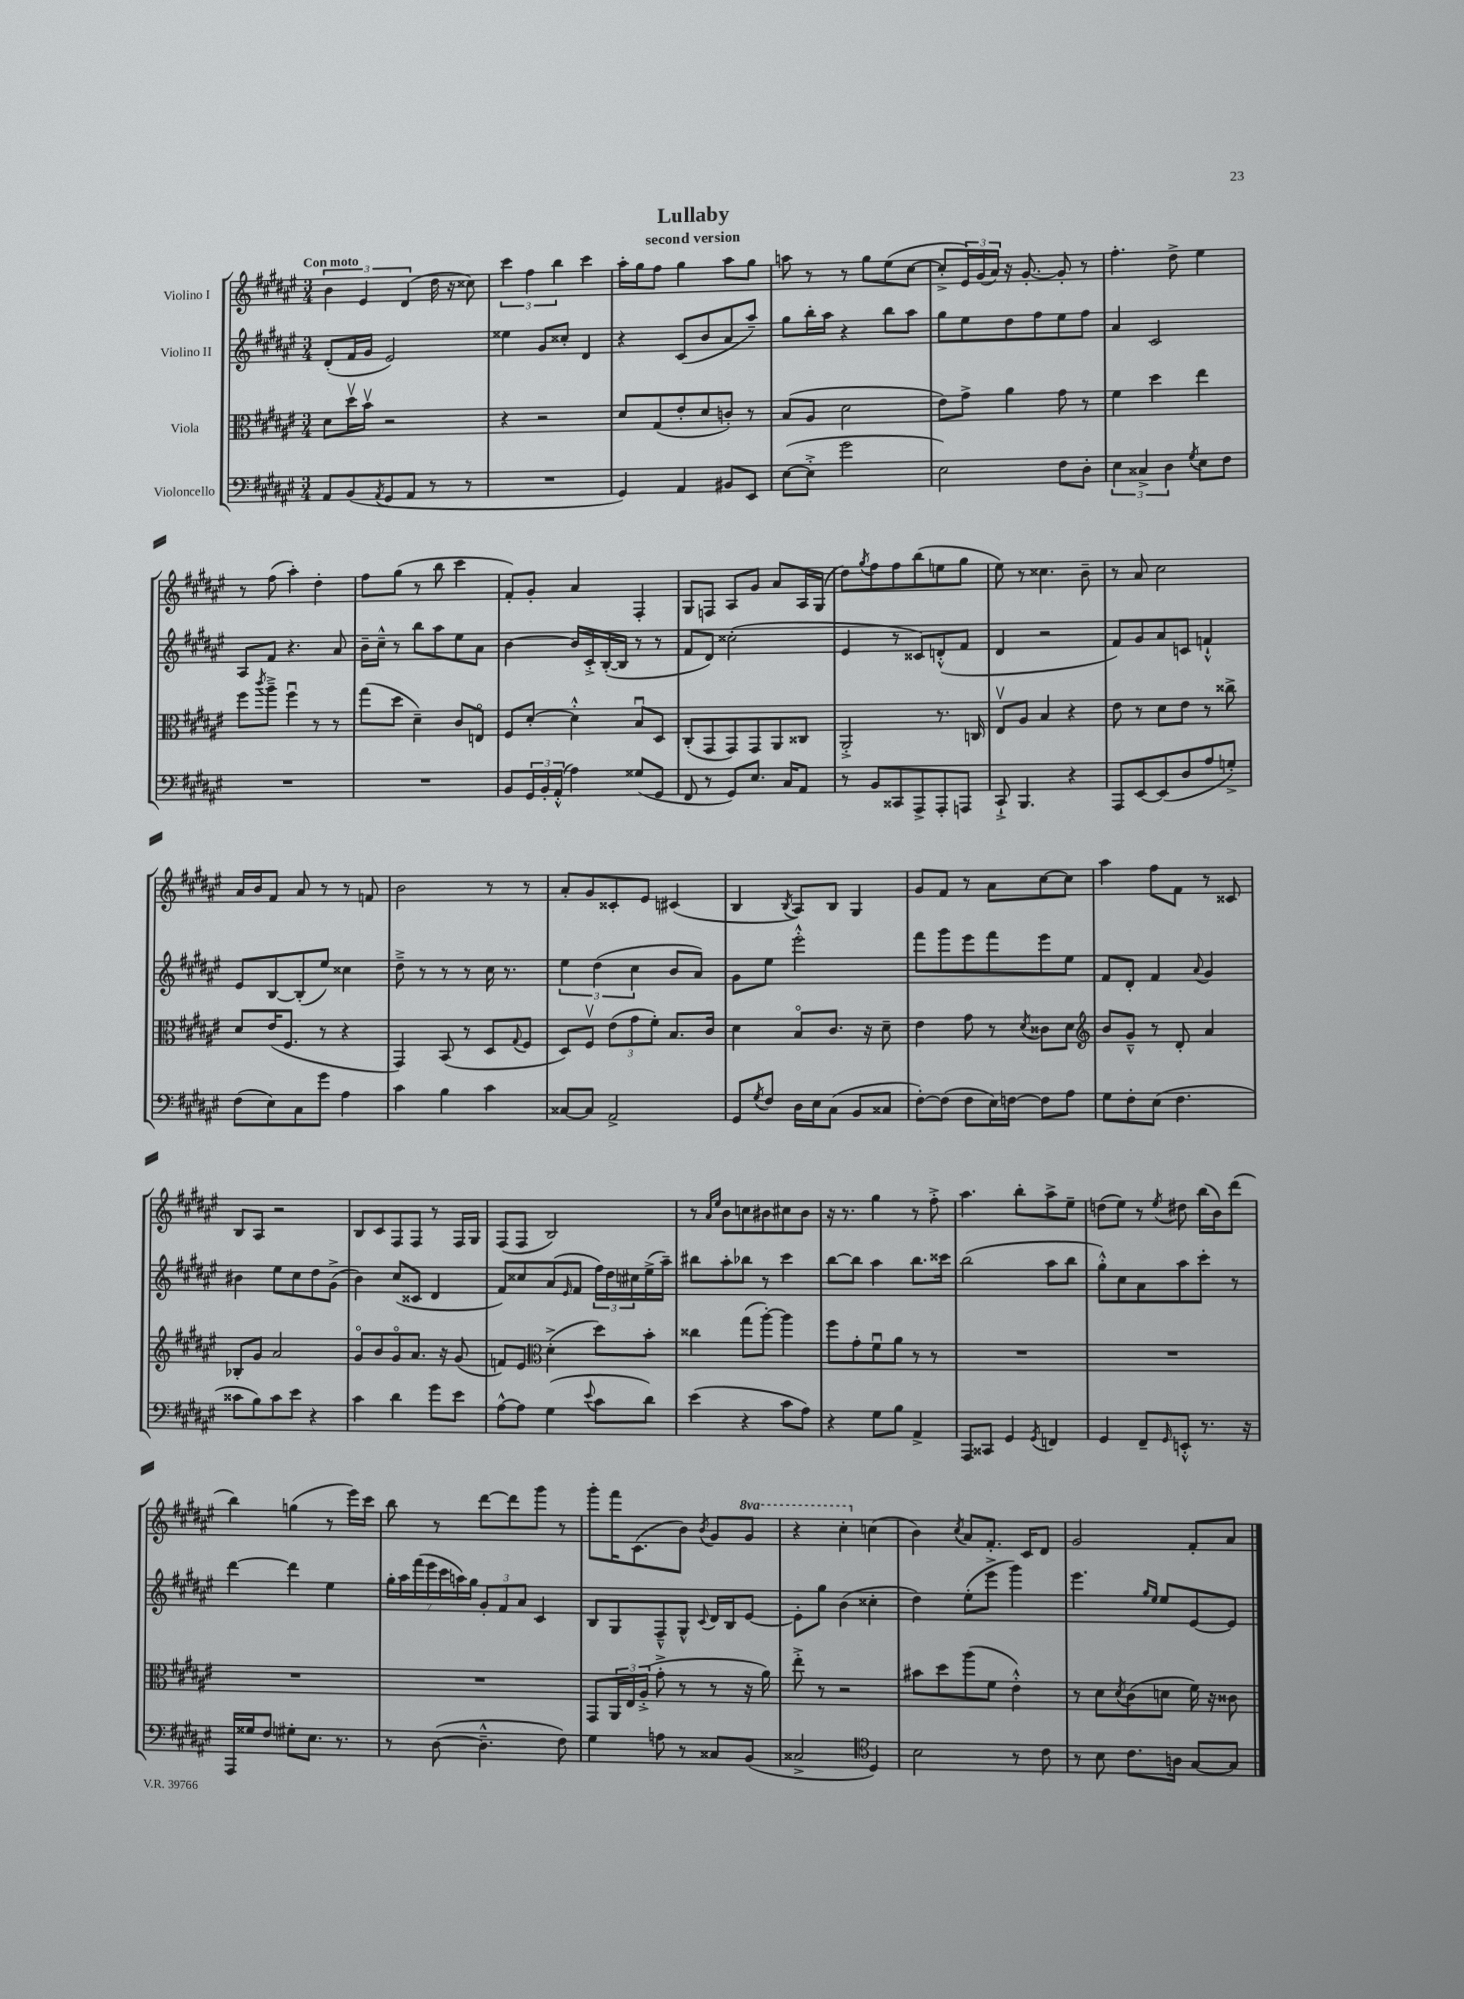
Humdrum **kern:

**kern	**kern	**kern	**kern
*staff4	*staff3	*staff2	*staff1
*clefF4	*clefC3	*clefG2	*clefG2
*k[f#c#g#d#a#e#]	*k[f#c#g#d#a#e#]	*k[f#c#g#d#a#e#]	*k[f#c#g#d#a#e#]
*M3/4	*M3/4	*M3/4	*M3/4
8AA#	8d#	(8d#'	6b
(8BB	16dd#v	16f#	.
.	.	.	6e#
.	16bv	16g#	.
8qAA#	.	.	.
8GG#	2r	2e#)	.
.	.	.	(6d#
8AA#	.	.	.
8r	.	.	16dd#
.	.	.	16r
8r	.	.	8cc##)
=	=	=	=
2.r	4r	4ee##	6ccc#
.	.	.	6ff#
.	2r	8g#	.
.	.	.	6bb
.	.	8cc##'	.
.	.	4d#	4ccc#
=	=	=	=
4GG#)	8d#	4r	16aa#'
.	.	.	16gg#
.	(8G#	.	8ff#
4AA#	8e#'	(8c#	4gg#
.	8d#	8b	.
8BB#	8c')	8a#	8aa#
8EE#	8r	8aa#~)	8gg#
=	=	=	=
([8E#	(8B	8gg#	8aa
8E#'^]	8A#	16bb'	8r
.	.	16aa#	.
2g#	2d#	4r	8r
.	.	.	8gg#
.	.	8bb	(8ee#
.	.	8aa#	[8cc#
=	=	=	=
2E#)	8e#)	8gg#	8cc#'^]
.	8g#^	8ee#	24e#)
.	.	.	(24g#
.	.	.	24a#)
.	4a#	8dd#	16r
.	.	.	[8.g#'
.	.	8ff#	.
8F#	8g#	8ee#	8g#']
8D#'	8r	8ff#	8r
=	=	=	=
6E#	4f#	4a#	4.ff#'
6C##^	.	.	.
.	4dd#	2c#	.
6D#	.	.	.
.	.	.	8dd#^
8qG#	.	.	.
8E#	4ee#	.	4ee#
8F#	.	.	.
=	=	=	=
2.r	8ff#	8A#	8r
.	8qccc#	.	.
.	8aa#~^	8f#	(8ff#
.	4ff#u	4.r	4aa#')
.	8r	.	4dd#'
.	8r	8a#	.
=	=	=	=
2.r	(8gg#	16b~	8ff#
.	.	16cc#~^^	.
.	8dd#	8r	(8gg#
.	4d#~)	8bb	8r
.	.	8aa#	8bb
.	8c#	8ee#	4ccc#
.	8Eo	8a#	.
=	=	=	=
8BB	8F#	[4b	8f#')
24GG#	[8d#'	.	8g#'
24BB'	.	.	.
(24AA#'^^	.	.	.
4A#)	4d#'^^]	16b]	4a#
.	.	16c#'^	.
.	.	([16B'	.
.	.	16B]	.
(8G##	8Bu	8r	4F#'
8GG#	8D#	8r	.
=	=	=	=
8FF#	(8C#'	8f#	8G#
8r	8GG#	8d#)	8F
8GG#)	8GG#)	(2cc##'	8A#
8.E#	8GG#	.	8g#
.	8AA#	.	8a#
16C#	.	.	.
8AA#	8C##	.	16A#
.	.	.	(16G#
=	=	=	=
8r	2AA#'^	4e#	8dd#)
.	.	.	8qgg#
8BB	.	.	8ff#
8CC##	.	8r	8ff#
8AAA#^	.	8c##)	(8bb
8AAA#'	8.r	(8d'^^	8ee
8AAA	.	8f#	8gg#
.	16C	.	.
=	=	=	=
8CC#`^	8E#v	4d#	8ee#)
4.BBB	8A#	.	8r
.	4B	2r	4.cc##
4r	4r	.	.
.	.	.	8b~
=	=	=	=
8AAA#	8e#	8f#)	8r
[8EE#	8r	8g#	8a#
(8EE#]	8d#	8a#	2cc#
8D#	8e#	8c	.
8A#	8r	4f`^^	.
8G'^)	8cc##^	.	.
=	=	=	=
(8F#	8d#	8e#	16a#
.	.	.	16b
8E#)	(16e#	[8B	8f#
.	8.F#	.	.
8C#	.	(8B']	8a#
8g#	8r	8ee#)	8r
4A#	4r	4cc##	8r
.	.	.	8f
=	=	=	=
4c#	4GG#)	8dd#~^	2b
.	.	8r	.
4B	(8BB	8r	.
.	8r	8r	.
4c#	8D#	16cc#	8r
.	.	8.r	.
.	8qqG#	.	.
.	8F#	.	8r
=	=	=	=
[8C##	8D#)	6ee#	8a#'
8C##]	8F#v	.	8g#
.	.	(6dd#	.
2AA#^	(12e#	.	8c##'
.	12g#	6cc#	.
.	.	.	8e#
.	12f#')	.	.
.	8.B	8b	(4c#
.	.	8a#)	.
.	16c#	.	.
=	=	=	=
8GG#	4d#	8g#	4B
8qG#	.	.	.
8F#	.	8ee#	.
.	.	.	8qB
16D#	8Bo	2eee#'^^	8A#)
16E#	.	.	.
(8C#	8.c#	.	8B
8BB	.	.	4G#
.	16r	.	.
8C##	8d#~	.	.
=	=	=	=
[8F#')	4e#	8fff#	8g#
(8F#]	.	8ggg#	8f#
8F#	8g#	8eee#	8r
16E#)	8r	8fff#	8a#
[16F	.	.	.
.	8qd#	.	.
8F]	8c##	8eee#	[8cc#
8A#	8d#	8ee#	8cc#]
=	=	=	=
*	*clefG2	*	*
8G#	8b	8f#	4aa#
8F#'	8g#~^^	8d#'	.
(8E#	8r	4f#	8ff#
4.F#	8d#'	.	8f#
.	.	8qqa#	.
.	4a#	4g#	8r
.	.	.	8c##
=	=	=	=
8c##	8B-'	4b#	8B
8B)	8g#	.	8A#
8c##	2a#	8ee#	2r
8e#	.	8cc#	.
4r	.	8dd#	.
.	.	(8g#^	.
=	=	=	=
4c#	8g#o	4b)	8B
.	8b	.	8c#
4d#	8g#o	(8cc#	8F#
.	8.a#	8c##	8F#
8g#	.	4d#	8r
.	16r	.	.
8e#	(8g#	.	16F#
.	.	.	16G#
=	=	=	=
[8A#^^	8f)	8f#)	(8F#
8A#]	8e#	8cc##	8F#
*	*clefC3	*	*
(4G#	(4d#'^	(8a#	2B)
.	.	16qqe#	.
.	.	8f#	.
8qqe#	.	.	.
8c#	8dd#)	24ff#)	.
.	.	24dd#	.
.	.	24cc#	.
8d#)	8b'	(16ee#^	.
.	.	16aa#~)	.
=	=	=	=
(4e#	4cc##	8bb#	8r
.	.	.	16qqa#
.	.	.	16qqee#
.	.	8aa#'	8b
4r	(8gg#	8bb-	8cc
.	[8aa#')	8r	8b#
8c#	4aa#]	4ccc#	8cc#
8A#)	.	.	8b#
=	=	=	=
4r	8ff#	[8bb	16r
.	.	.	8.r
.	8g#'	8bb]	.
8G#	8f#u	4aa#	4gg#
8B	8a#	.	.
4AA#^	8r	8.bb	8r
.	8r	.	8ff#'^
.	.	16ccc##	.
=	=	=	=
8AAA#	2.r	(2bb	4.aa#
8CC##	.	.	.
4GG#	.	.	.
.	.	.	8bb'
8qGG#	.	.	.
4FF	.	8aa#	8aa#^
.	.	8bb	8ee#~
=	=	=	=
4GG#	2.r	8gg#'^^)	(8dd
.	.	8cc#	8ee#)
8FF#~	.	8a#	8r
16qqGG#	.	.	8qee#
8EE'^^	.	8aa#	8dd#
8.r	.	8ccc#'	(16bb
.	.	.	16b)
.	.	8r	(8ddd#
16r	.	.	.
=	=	=	=
16AAA#	2.r	[4ddd#	4bb)
16G##	.	.	.
8F#	.	.	.
8G#'	.	4ddd#]	(4gg
8.E#	.	.	.
.	.	4ee#	8r
8.r	.	.	.
.	.	.	16eee#)
.	.	.	16ccc#
=	=	=	=
8r	2.r	28gg#'	8bb
.	.	28aa#	.
.	.	(28fff#	.
.	.	28eee#	.
([8D#	.	.	8r
.	.	28ccc#	.
.	.	28aa)	.
.	.	28gg#	.
4.D#~^^]	.	12g#'	[8ddd#
.	.	12f#	.
.	.	.	8ddd#]
.	.	12a#	.
.	.	4c#	8ggg#
8F#)	.	.	8r
=	=	=	=
4G#	8GG#	8B	8ggg#'
.	24AA#	8G#	16fff#
.	24E#	.	.
.	.	.	(8.c#
.	(24A#'^	.	.
8A	8g#'^	8F#~^^	.
8r	8r	8G#^^	8b)
.	.	8qqc#	8qb
8C##	8r	16d#	8g#
.	.	16B	.
(8BB	16r	[8e#	8gg#
.	16a#)	.	.
=	=	=	=
2C##^	8ee#'^	8e#']	4r
.	8r	8gg#	.
.	2r	(4b	4ccc#'
*clefC4	*	*	*
4D#)	.	4cc##'	(4cc
=	=	=	=
2B	8b#	4dd#)	4b)
.	8dd#	.	.
.	.	.	8qcc#
.	(8aa#	(8ee#'	8a#
.	8f#	8eee#^	8.f#'
8r	4e#'^^)	4ggg#)	.
.	.	.	16c#
8c#	.	.	8d#
=	=	=	=
8r	8r	4.eee#	2g#
8B	8d#	.	.
.	8qd#	.	.
8.c#	(8c#	.	.
.	.	16qqgg#	.
.	.	16qqee#	.
.	8d	8ee#	.
16A	.	.	.
[8G#	16f#)	[8e#	8f#'
.	16r	.	.
8G#]	8c##	8e#]	8a#
==	==	==	==
*-	*-	*-	*-
